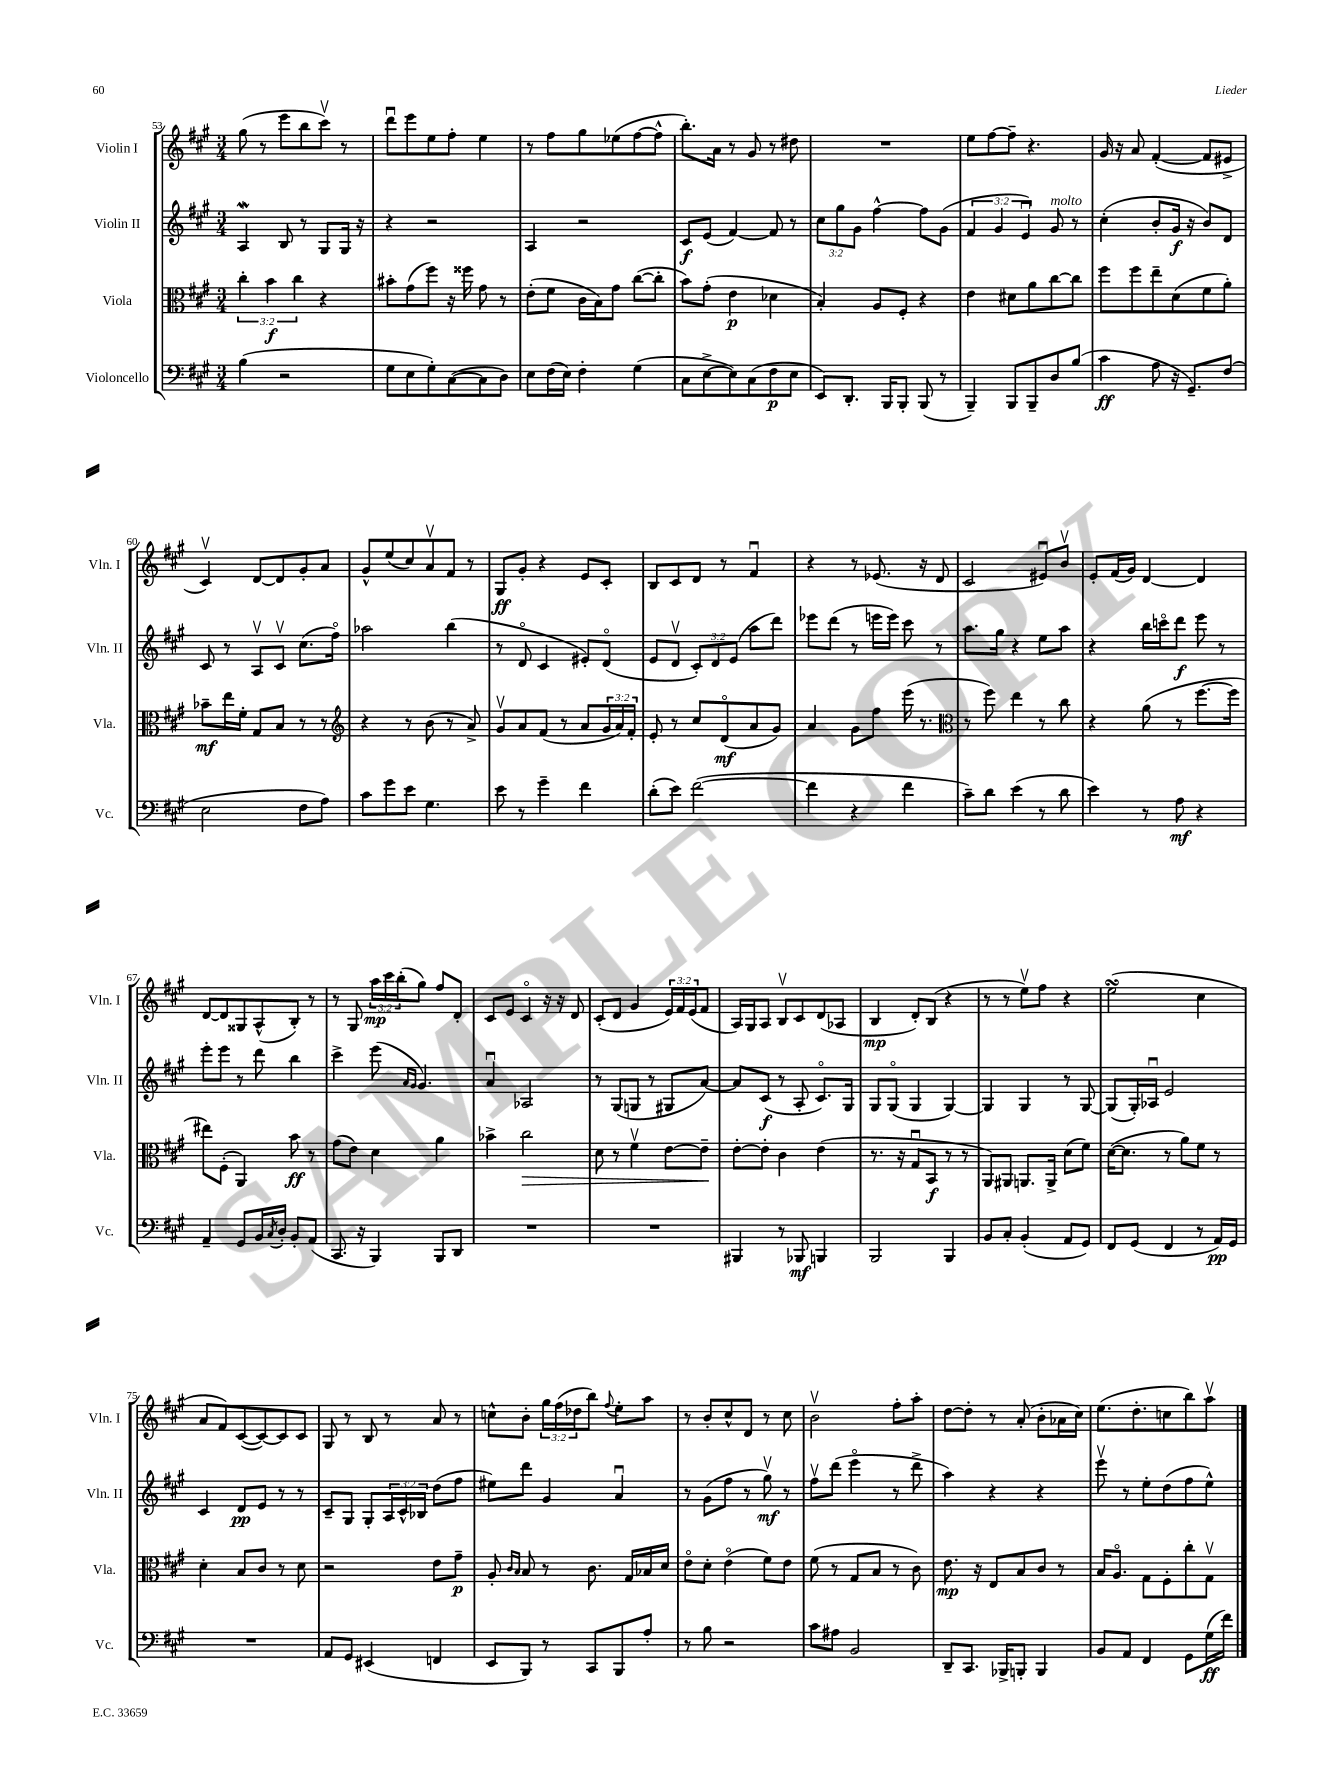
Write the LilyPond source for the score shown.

<<
\new StaffGroup <<
\new Staff = "s0" \with { instrumentName = "Violin I" shortInstrumentName = "Vln. I" } {
    \clef treble \key a \major \numericTimeSignature \time 3/4 \override Staff.TupletNumber.text = #tuplet-number::calc-fraction-text
    gis''8( r8 e'''8 b''8 cis'''8\upbow) r8 |
    d'''8\downbow e'''8 e''8 fis''8-. e''4 |
    r8 fis''8 gis''8 ees''8( fis''8~ fis''8-^ |
    b''8.-.) a'16 r8 gis'8 r8 dis''8 |
    R2. |
    e''8 fis''8~ fis''8-- r4. |
    gis'16 r16 a'8 fis'4~-.( fis'8 eis'8-> |
    cis'4\upbow) d'8~ d'8 gis'8-. a'8 |
    gis'8-^ e''8( cis''8) a'8\upbow fis'8 r8 |
    gis8\ff gis'8-. r4 e'8 cis'8-. |
    b8 cis'8 d'8 r8 fis'4\downbow |
    r4 r8 ees'8.( r16 d'8 |
    cis'2 eis'8\downbow) b'8\upbow |
    e'8-. fis'16( gis'16) d'4~ d'4 |
    d'8~ d'8 gisis8 a8-^( b8-.) r8 |
    r8 gis8 \tuplet 3/2 { a''16\mp cis'''16 b''16-.( } gis''8) fis''8 d'8-. |
    cis'8 e'8 cis'4\flageolet r16 r16 d'8 |
    cis'8-.( d'8 gis'4 \tuplet 3/2 { e'16) fis'16 e'16( } fis'8 |
    a16) gis16 a8 b8\upbow cis'8 d'8( aes8 |
    b4\mp d'8-.) b8( r4 |
    r8 r8 e''8\upbow) fis''8 r4 |
    e''2\turn( cis''4 |
    a'8 fis'8) cis'8~( cis'8~) cis'8 cis'8 |
    gis8 r8 b8 r8 a'8 r8 |
    c''8-^ b'8-. \tuplet 3/2 { gis''16 fis''16( des''16 } b''8) \appoggiatura { fis''8 } e''8-. a''8 |
    r8 b'8-. cis''8-^ d'8 r8 cis''8 |
    b'2\upbow fis''8-. a''8-. |
    d''8~ d''8-. r8 a'8-.( b'8-. aes'16 cis''16) |
    e''8.( d''8.-. c''8 b''8) a''8\upbow \bar "|." |
}
\new Staff = "s1" \with { instrumentName = "Violin II" shortInstrumentName = "Vln. II" } {
    \clef treble \key a \major \numericTimeSignature \time 3/4 \override Staff.TupletNumber.text = #tuplet-number::calc-fraction-text
    a4\mordent b8 r8 gis8 gis16 r16 |
    r4 r2 |
    a4 r2 |
    cis'8\f e'8( fis'4~) fis'8 r8 |
    \tuplet 3/2 { cis''8 gis''8 gis'8 } fis''4~-^ fis''8 gis'8( |
    \tuplet 3/2 { fis'4 gis'4 e'4\downbow) } gis'8^\markup { \italic "molto" } r8 |
    cis''4-.( b'8-. gis'16\f r16 b'8) d'8 |
    cis'8 r8 a8\upbow cis'8\upbow cis''8.( fis''16\flageolet) |
    aes''2 b''4( |
    r8 d'8\flageolet cis'4 eis'8-.) d'8\flageolet( |
    e'8 d'8\upbow \tuplet 3/2 { cis'8-.) d'8 e'8( } a''8 d'''8) |
    ees'''8 d'''8( r8 e'''16 e'''16) cis'''8 r8 |
    a''8. gis''16 r4 e''8 a''8 |
    r4 b''16 c'''16\flageolet d'''8\f e'''8 r8 |
    e'''8-. e'''8 r8 d'''8 b''4 |
    cis'''4-> e'''8( \grace { a'16 gis'16 } gis'4.) |
    a'4\downbow aes2 |
    r8 gis8( g8 r8 gis8 a'8~) |
    a'8 cis'8\f( r8 a8-. cis'8.\flageolet) gis16 |
    gis8 gis8\flageolet( gis4 gis4~) |
    gis4 gis4 r8 gis8~ |
    gis8( gis16-.) aes16\downbow e'2 |
    cis'4 d'8\pp e'8 r8 r8 |
    cis'8-- gis8 gis8-. \tuplet 3/2 { a16 cis'16-^ bes16 } d''8( fis''8 |
    eis''8) d'''8 gis'4 a'4\downbow |
    r8 gis'8( fis''8 r8 gis''8\upbow\mf) r8 |
    fis''8\upbow d'''8( e'''4\flageolet r8 d'''8-> |
    a''4) r4 r4 |
    e'''8\upbow r8 e''8-. d''8( fis''8 e''8-^) \bar "|." |
}
\new Staff = "s2" \with { instrumentName = "Viola" shortInstrumentName = "Vla." } {
    \clef alto \key a \major \numericTimeSignature \time 3/4 \override Staff.TupletNumber.text = #tuplet-number::calc-fraction-text
    \tuplet 3/2 { cis''4-. b'4\f cis''4 } r4 |
    bis'8-. gis'8( fis''8) r16 fisis''16 gis'8 r8 |
    e'8-.( fis'8 cis'16 b16) gis'8 cis''8~( cis''8-. |
    b'8) gis'8-.( e'4\p des'4 |
    b4-.) a8 fis8-. r4 |
    e'4 dis'8 a'8 cis''8~ cis''8 |
    fis''8 fis''8 e''8-- d'8( fis'8 a'8-.) |
    bes'8--\mf e''16 fis'16-. gis8 b8 r8 r8 |
    \clef treble r4 r8 b'8( r8 a'8->) |
    gis'8\upbow a'8 fis'8( r8 a'8 \tuplet 3/2 { gis'16 a'16) fis'16-. } |
    e'8-. r8 cis''8 d'8\flageolet\mf( a'8 gis'8) |
    a'4 gis'8 fis''8 e'''16( r8. |
    \clef alto r8 fis''8) e''4 r8 cis''8 |
    r4 a'8( r8 fis''8.~ fis''16 |
    eis''8) fis8-.( a,4) b'8\ff r8 |
    gis'8( e'8) d'4 a'4 |
    bes'4-> cis''2\> |
    d'8 r8 fis'4\upbow e'8~ e'8--\! |
    e'8~-. e'8-. cis'4 e'4( |
    r8. r16 gis8\downbow b,8\f r8 r8 |
    a,8) ais,8 a,8. a,16-> d'8( fis'8) |
    d'16~( d'8. r8 a'8) fis'8 r8 |
    d'4-. b8 cis'8 r8 d'8 |
    r2 e'8 gis'8--\p |
    a8-. \grace { cis'16 b16 } b8 r8 cis'8. gis16 bes16 d'16 |
    e'8\flageolet d'8-. e'4\flageolet( fis'8) e'8 |
    fis'8( r8 gis8 b8 r8 cis'8) |
    e'8.\mp r16 e8 b8 cis'8 r8 |
    b16 a8.\flageolet gis8 fis8-. cis''8-. gis8\upbow \bar "|." |
}
\new Staff = "s3" \with { instrumentName = "Violoncello" shortInstrumentName = "Vc." } {
    \clef bass \key a \major \numericTimeSignature \time 3/4
    b4( r2 |
    gis8 e8 gis8-.) cis8~( cis8 d8) |
    e8 fis16( e16) fis4-. gis4( |
    cis8 e8~-> e8) cis8( fis8\p e8 |
    e,8) d,8.-. b,,16 b,,8-. b,,8( r8 |
    b,,4--) b,,8 b,,8-- d8 b8( |
    cis'4\ff a8 r16 gis,8.--) fis8( |
    e2 fis8 a8) |
    cis'8 gis'8 e'8 gis4. |
    e'8 r8 gis'4-- fis'4 |
    d'8-.( e'8) fis'2~( |
    fis'4 r4 fis'4 |
    cis'8--) d'8 e'4( r8 d'8 |
    e'4) r8 a8\mf r4 |
    a,4-- gis,8 b,16 \acciaccatura { cis8 } d16-. b,8-. a,8( |
    cis,8. r16 b,,4) b,,8 d,8 |
    R2. |
    R2. |
    bis,,4 r8 bes,,8\mf b,,4 |
    b,,2 b,,4 |
    b,8 cis8-. b,4-.( a,8 gis,8) |
    fis,8 gis,8( fis,4 r8 a,16\pp) gis,16 |
    R2. |
    a,8 gis,8 eis,4( f,4 |
    e,8 b,,8) r8 cis,8 b,,8 a8-. |
    r8 b8 r2 |
    cis'8 ais8 b,2 |
    d,8-- cis,8. bes,,16-> b,,8-. b,,4 |
    b,8 a,8 fis,4 gis,8 gis16\ff( fis'16) \bar "|." |
}
>>
>>
\layout { \context { \Score currentBarNumber = #53 } }
